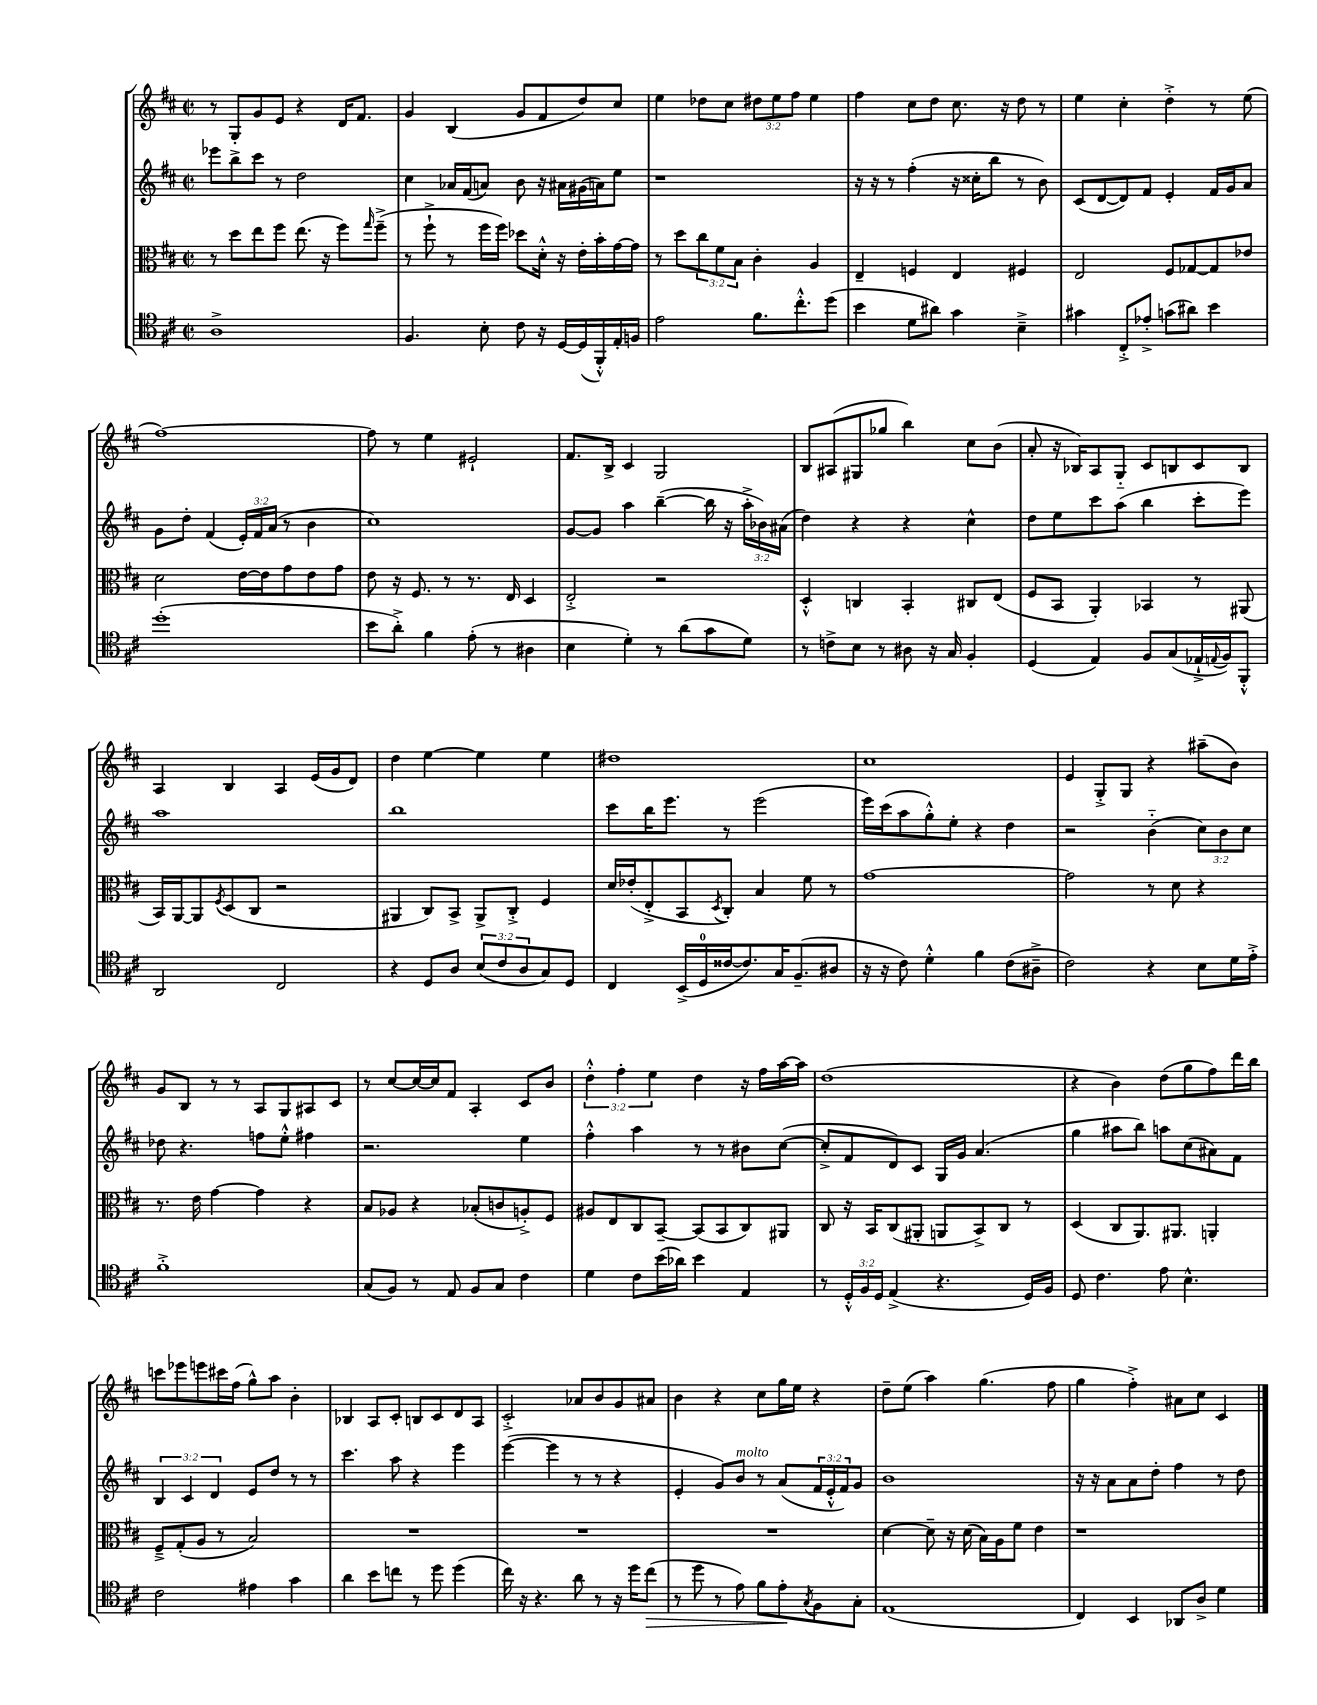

**kern	**kern	**kern	**kern
*staff4	*staff3	*staff2	*staff1
*clefC4	*clefC3	*clefG2	*clefG2
*k[f#c#]	*k[f#c#]	*k[f#c#]	*k[f#c#]
*M2/2	*M2/2	*M2/2	*M2/2
*met(c|)	*met(c|)	*met(c|)	*met(c|)
1A^	8r	8eee-	8r
.	8dd	8bb^	8G'
.	8ee	8ccc#	8g
.	8ff#	8r	8e
.	(8.ee	2dd	4r
.	16r	.	.
.	8ff#)	.	16d
.	.	.	8.f#
.	16qqgg	.	.
.	(8ff#~^	.	.
=	=	=	=
4.F#	8r	4cc#	4g
.	8ff#`^	.	.
.	8r	16a-	(4B
.	.	(16f#	.
8B'	16ff#	8a)	.
.	16ff#)	.	.
8c#	8dd-	8b	8g
16r	16d'^^	16r	8f#
[16D	16r	16a#	.
(16D]	16e'	(16g#	8dd)
16FF#'^^)	16b'	16a)	.
16E'	[16g	8ee	8cc#
16F	16g]	.	.
=	=	=	=
2e	8r	1r	4ee
.	8dd	.	.
.	12cc#	.	8dd-
.	12f#	.	.
.	.	.	8cc#
.	12B	.	.
8.f#	4c#'	.	12dd#
.	.	.	12ee
.	.	.	12ff#
8.cc#'^^	.	.	.
.	4A	.	4ee
(8dd	.	.	.
=	=	=	=
4b	4E~	16r	4ff#
.	.	16r	.
.	.	8r	.
8d	4F	(4ff#'	8cc#
8a#)	.	.	8dd
4g	4E	16r	8.cc#
.	.	16cc##'	.
.	.	8bb	.
.	.	.	16r
4B~^	4F#	8r	8dd
.	.	8b)	8r
=	=	=	=
4g#	2E	(8c#	4ee
.	.	[8d	.
8C#'^	.	8d])	4cc#'
8e-'^	.	8f#	.
(8g	8F#	4e'	4dd'^
8a#)	[8G-	.	.
4b	8G-]	16f#	8r
.	.	16g	.
.	8e-	8a	(8ee
=	=	=	=
(1dd'	2d	8g	[1ff#)
.	.	8dd'	.
.	.	(4f#	.
.	[16e	24e')	.
.	.	24f#	.
.	16e]	.	.
.	.	(24a	.
.	8g	8r	.
.	8e	4b	.
.	8g	.	.
=	=	=	=
8b	8e	1cc#)	8ff#]
8a'^)	16r	.	8r
.	8.F#	.	.
4f#	.	.	4ee
.	8r	.	.
(8e'	8.r	.	2e#`
8r	.	.	.
.	16E	.	.
4A#	4D	.	.
=	=	=	=
4B	2E'^	[8g	8.f#
.	.	8g]	.
.	.	.	16B^
4d')	.	4aa	4c#
8r	2r	([4bb~	2G
(8a	.	.	.
8g	.	16bb]	.
.	.	16r	.
8d)	.	24aa'^	.
.	.	24b-)	.
.	.	(24a#	.
=	=	=	=
8r	4D'^^	4dd)	8B
8c^	.	.	(8A#
8B	4C	4r	8G#
8r	.	.	8gg-
8A#	4BB'	4r	4bb)
16r	.	.	.
16G	.	.	.
4F#'	8C#	4cc#^^	8cc#
.	(8E	.	(8b
=	=	=	=
(4D	8F#	8dd	8a'
.	8BB	8ee	16r
.	.	.	16B-)
4E)	4AA')	8ccc#	8A
.	.	(8aa	8G'~
8F#	4BB-	4bb	8c#
(8G	.	.	8B
16E-`^	8r	8ccc#'	8c#
8qqE	.	.	.
16F#)	.	.	.
8FF#'^^	(8AA#	8eee)	8B
=	=	=	=
2AA	16BB)	1aa	4A
.	[16AA	.	.
.	8AA]	.	.
.	8qF#	.	.
.	(8D	.	4B
.	8C#	.	.
2C#	2r	.	4A
.	.	.	(16e
.	.	.	16g
.	.	.	8d)
=	=	=	=
4r	4AA#	1bb	4dd
8D	8C#)	.	[4ee
8A	8BB^	.	.
(12B	8AA#^	.	4ee]
12c#	.	.	.
.	8C#'^	.	.
12A	.	.	.
8G)	4F#	.	4ee
8D	.	.	.
=	=	=	=
4C#	16d	8ccc#	1dd#
.	(16e-'	.	.
.	8E'^	16bb	.
.	.	8.eee	.
(16BB^	8BB	.	.
16D	.	.	.
.	8qD	.	.
[16c##	8C#')	8r	.
8.c##])	.	.	.
.	4B	(2eee	.
16G	.	.	.
(8.F#~	.	.	.
.	8f#	.	.
8A#	8r	.	.
=	=	=	=
16r	[1g	16eee)	1cc#
16r	.	(16ccc#	.
8c#)	.	8aa	.
4d'^^	.	8gg'^^)	.
.	.	8ee'	.
4f#	.	4r	.
(8c#	.	4dd	.
8A#~^	.	.	.
=	=	=	=
2c#)	2g]	2r	4e
.	.	.	8G'^
.	.	.	8G
4r	8r	(4b'~	4r
.	8d	.	.
8B	4r	12cc#)	(8aa#~
.	.	12b	.
16d	.	.	8b)
.	.	12cc#	.
16e'^	.	.	.
=	=	=	=
1f#'^	8.r	8dd-	8g
.	.	4.r	8B
.	16e	.	.
.	[4g	.	8r
.	.	.	8r
.	4g]	8ff	8A
.	.	8ee'^^	8G
.	4r	4ff#	8A#
.	.	.	8c#
=	=	=	=
(8G	8B	2.r	8r
8F#)	8A-	.	[8cc#
8r	4r	.	16cc#_
.	.	.	16cc#]
8E	.	.	8f#
8F#	(8B-'	.	4A'
8G	8c	.	.
4c#	8A'^)	4ee	8c#
.	8F#	.	8b
=	=	=	=
4d	8A#	4ff#'^^	6dd'^^
.	8E	.	.
.	.	.	6ff#'
8c#	8C#	4aa	.
.	.	.	6ee
(16b	[8BB~	.	.
16a-)	.	.	.
4b	(8BB]	8r	4dd
.	8BB	8r	.
4E	8C#)	8b#	16r
.	.	.	16ff#
.	8AA#	([8cc#	[16aa
.	.	.	16aa]
=	=	=	=
8r	8C#	8cc#'^]	(1dd
24D'^^	16r	8f#	.
24F#	.	.	.
.	16BB	.	.
24D	.	.	.
(4E^	(8C#	8d)	.
.	8AA#'	8c#	.
4.r	8AA	16G	.
.	.	16g	.
.	8BB^)	(4.a	.
.	8C#	.	.
16D)	8r	.	.
16F#	.	.	.
=	=	=	=
8D	(4D	4gg	4r
4.c#	.	.	.
.	8C#	8aa#	4b)
.	8.AA)	8bb)	.
8e	.	8aa	(8dd
.	8.AA#	.	.
4.B^^	.	(8cc#	8gg
.	4AA'	8a#)	8ff#)
.	.	8f#	16ddd
.	.	.	16bb
=	=	=	=
2c#	8F#~^	6B	8ccc
.	(8G'	.	8eee-
.	.	6c#	.
.	8A	.	8eee
.	.	6d	.
.	8r	.	16ccc#
.	.	.	(16ff#
4e#	2B)	8e	8gg^^)
.	.	8dd	8aa
4g	.	8r	4b'
.	.	8r	.
=	=	=	=
4a	1r	4.ccc#	4B-
8b	.	.	8A
8cc	.	8aa	8c#'
8r	.	4r	8B
8dd	.	.	8c#
(4dd	.	4eee	8d
.	.	.	8A
=	=	=	=
16cc#)	1r	([4eee	2c#'^
16r	.	.	.
4.r	.	.	.
.	.	4eee]	.
8a	.	8r	8a-
8r	.	8r	8b
16r	.	4r	8g
16dd	.	.	.
(8cc#	.	.	8a#
=	=	=	=
8r	1r	4e'	4b
8dd	.	.	.
8r	.	8g)	4r
8e)	.	8b	.
8f#	.	8r	8cc#
8e'	.	(8a	16gg
.	.	.	16ee
8qG	.	.	.
8F#	.	24f#	4r
.	.	24e'^^	.
.	.	24f#)	.
8G'	.	8g	.
=	=	=	=
(1E	[4d	1b	8dd~
.	.	.	(8ee
.	8d~]	.	4aa)
.	16r	.	.
.	(16d	.	.
.	16B)	.	(4.gg
.	16A	.	.
.	8f#	.	.
.	4e	.	.
.	.	.	8ff#
=	=	=	=
4C#)	1r	16r	4gg
.	.	16r	.
.	.	8a	.
4BB	.	8a	4ff#'^)
.	.	8dd'	.
8AA-	.	4ff#	8a#
8A^	.	.	8cc#
4d	.	8r	4c#
.	.	8dd	.
==	==	==	==
*-	*-	*-	*-
